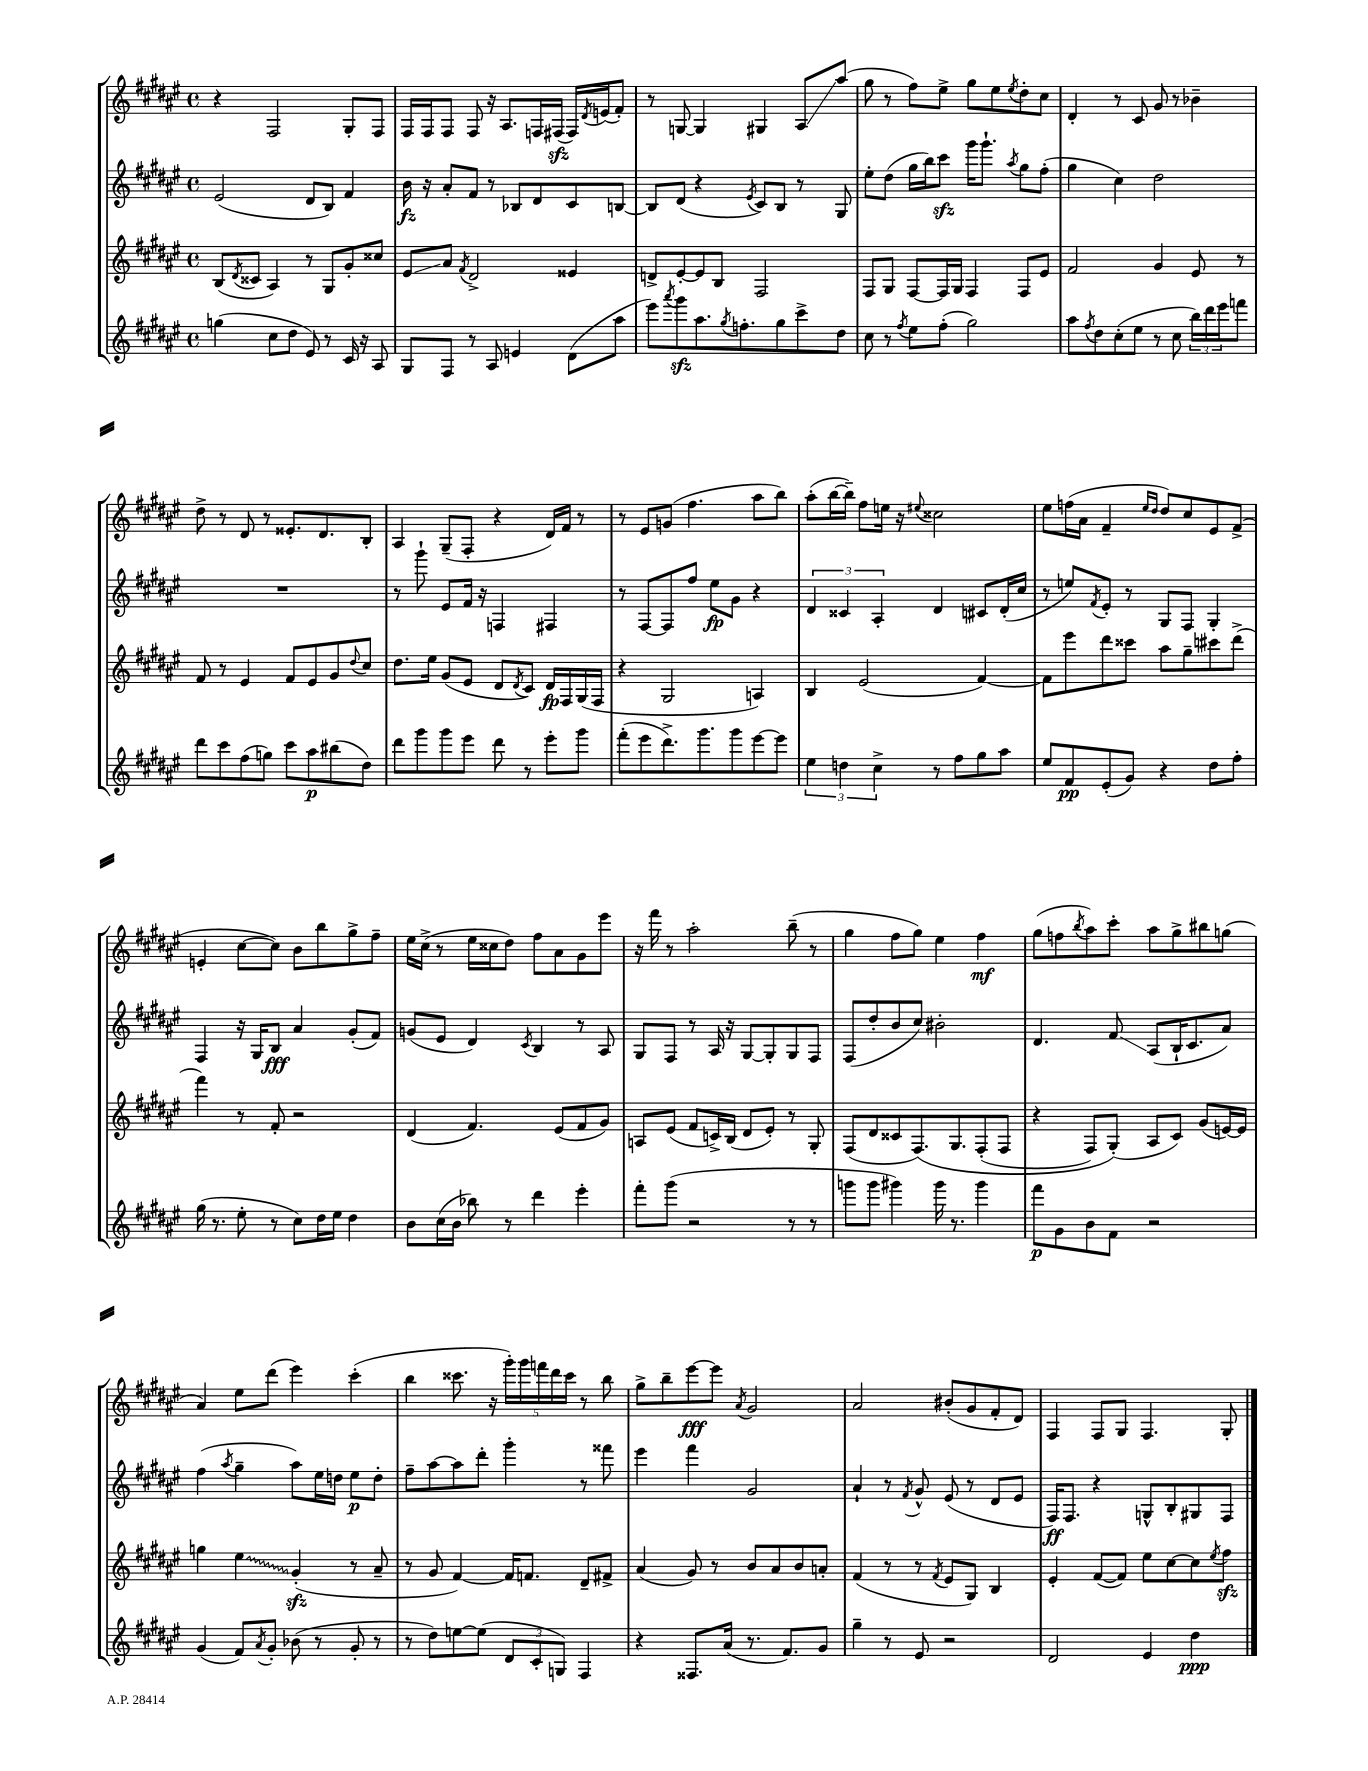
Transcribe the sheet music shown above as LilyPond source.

<<
\new StaffGroup <<
\new Staff = "s0" {
    \clef treble \key fis \major \defaultTimeSignature \time 4/4
    r4 fis2 gis8-. fis8 |
    fis16 fis16 fis8 fis8 r16 ais8. f16 fis16\sfz( fis16) \acciaccatura { dis'8 } e'16( fis'8-.) |
    r8 g8~ g4 gis4 ais8\glissando ais''8( |
    gis''8 r8 fis''8) eis''8-> gis''8 eis''8 \acciaccatura { eis''8 } dis''8-. cis''8 |
    dis'4-. r8 cis'8 gis'8 r8 bes'4-- |
    dis''8-> r8 dis'8 r8 eisis'8.-. dis'8. b8-. |
    ais4 gis8--( fis8-. r4 dis'16) fis'16 r8 |
    r8 eis'8 g'8( fis''4. ais''8 b''8) |
    ais''8-.( b''16~ b''16--) fis''8 e''16 r16 \appoggiatura { eis''8 } cisis''2 |
    eis''8 f''16( ais'16 fis'4-- \grace { eis''16 dis''16 } dis''8) cis''8 eis'8 fis'8->( |
    e'4-. cis''8~ cis''8) b'8 b''8 gis''8-> fis''8-- |
    eis''16 cis''16->( r8 eis''16 cisis''16 dis''8) fis''8 ais'8 gis'8 eis'''8 |
    r16 fis'''16 r8 ais''2-. b''8--( r8 |
    gis''4 fis''8 gis''8) eis''4 fis''4\mf |
    gis''8( f''8 \acciaccatura { b''8 } ais''8) cis'''8-. ais''8 gis''8-> bis''8 g''8( |
    ais'4) eis''8 dis'''8( eis'''4) cis'''4-.( |
    b''4 cisis'''8. r16 \tuplet 5/4 { gis'''16-.) gis'''16 f'''16 dis'''16 cisis'''16 } r8 b''8 |
    gis''8-> b''8-- eis'''8~\fff eis'''8 \acciaccatura { ais'8 } gis'2 |
    ais'2 bis'8-.( gis'8 fis'8-. dis'8) |
    fis4 fis8 gis8 fis4. gis8-. \bar "|." |
}
\new Staff = "s1" {
    \clef treble \key fis \major \defaultTimeSignature \time 4/4
    eis'2( dis'8 b8) fis'4 |
    b'16\fz r16 ais'8-. fis'8 r8 bes8 dis'8 cis'8 b8~ |
    b8 dis'8( r4 \acciaccatura { eis'8 } cis'8) b8 r8 gis8 |
    eis''8-. dis''8( gis''16 b''16) cis'''8\sfz gis'''16 gis'''8.-! \acciaccatura { ais''8 } gis''8 fis''8-.( |
    gis''4 cis''4) dis''2 |
    R1 |
    r8 gis'''8-! eis'8 fis'16 r16 f4 fis4 |
    r8 fis8~ fis8 fis''8 eis''8\fp gis'8 r4 |
    \tuplet 3/2 { dis'4 cisis'4 ais4-. } dis'4 cis'8 dis'16-.( cis''16 |
    r8 e''8) \acciaccatura { fis'8 } eis'8-. r8 gis8 fis8 gis4-. |
    fis4 r16 gis16 b8\fff ais'4 gis'8-.( fis'8) |
    g'8( eis'8 dis'4) \acciaccatura { cis'8 } b4 r8 ais8 |
    gis8 fis8 r8 ais16 r16 gis8~ gis8-. gis8 fis8 |
    fis8( dis''8-. b'8 cis''8) bis'2-. |
    dis'4. fis'8\glissando ais8( b16-! cis'8. ais'8) |
    fis''4( \acciaccatura { ais''8 } gis''4-- ais''8) eis''16 d''16 eis''8\p d''8-. |
    fis''8-- ais''8~ ais''8 dis'''8-. gis'''4-. r8 fisis'''8 |
    eis'''4 fis'''4 gis'2 |
    ais'4-! r8 \acciaccatura { fis'8 } gis'8-^ eis'8( r8 dis'8 eis'8 |
    fis16\ff) fis8. r4 g8-^ b8-. gis8 fis8 \bar "|." |
}
\new Staff = "s2" {
    \clef treble \key fis \major \defaultTimeSignature \time 4/4
    b8( \acciaccatura { dis'8 } cisis'8 ais4) r8 gis8 gis'8-. cisis''8 |
    eis'8\glissando ais'8 \acciaccatura { fis'8 } dis'2-> eisis'4 |
    d'8-> eis'8~-. eis'8 b8 fis2 |
    fis8 gis8 fis8~ fis16 gis16 fis4 fis8 eis'8 |
    fis'2 gis'4 eis'8 r8 |
    fis'8 r8 eis'4 fis'8 eis'8 gis'8 \appoggiatura { dis''8 } cis''8 |
    dis''8. eis''16 gis'8( eis'8 dis'8 \acciaccatura { dis'8 } cis'8) dis'16\fp fis16 gis16( fis16 |
    r4 gis2 a4) |
    b4 eis'2( fis'4~) |
    fis'8 eis'''8 dis'''8 cisis'''8 ais''8 gis''8-- cis'''8 dis'''8->( |
    fis'''4) r8 fis'8-. r2 |
    dis'4( fis'4.) eis'8( fis'8 gis'8) |
    a8 eis'8( fis'8 c'16->) b16( dis'8 eis'8-.) r8 gis8-. |
    fis8( dis'8 cisis'8 fis8.)\( gis8. fis8-.( fis8 |
    r4 fis8) gis8-.(\) ais8 cis'8) gis'8( e'16~) e'16 |
    g''4 \once \override Glissando.style = #'zigzag eis''4\glissando gis'4-.\sfz( r8 ais'8-- |
    r8 gis'8 fis'4~) fis'16 f'8. dis'8-- fis'8-> |
    ais'4( gis'8) r8 b'8 ais'8 b'8 a'8-. |
    fis'4( r8 r8 \acciaccatura { fis'8 } eis'8 gis8) b4 |
    eis'4-. fis'8~( fis'8) eis''8 cis''8~ cis''8 \acciaccatura { eis''8 } fis''8\sfz \bar "|." |
}
\new Staff = "s3" {
    \clef treble \key fis \major \defaultTimeSignature \time 4/4
    g''4( cis''8 dis''8 eis'8) r8 cis'16 r16 ais8 |
    gis8 fis8 r8 ais8 e'4 dis'8( ais''8 |
    eis'''8) \acciaccatura { ais'''8 } gis'''8\sfz ais''8. \acciaccatura { gis''8 } f''8.-. gis''8 cis'''8-> dis''8 |
    cis''8 r8 \acciaccatura { fis''8 } eis''8 fis''8-.( gis''2) |
    ais''8 \acciaccatura { fis''8 } dis''8 cis''8-.( eis''8 r8 cis''8 \tuplet 3/2 { b''16) dis'''16 eis'''16 } f'''8 |
    dis'''8 cis'''8 fis''8( g''8) cis'''8 ais''8\p bis''8( dis''8) |
    dis'''8 gis'''8 gis'''8 eis'''8 dis'''8 r8 eis'''8-. gis'''8 |
    fis'''8-.( eis'''8 dis'''8.->) gis'''8. gis'''8 eis'''8~ eis'''8 |
    \tuplet 3/2 { eis''4 d''4 cis''4-> } r8 fis''8 gis''8 ais''8 |
    eis''8 fis'8\pp eis'8-.( gis'8) r4 dis''8 fis''8-. |
    gis''16( r8. eis''8-. r8 cis''8) dis''16 eis''16 dis''4 |
    b'8 cis''16( b'16 bes''8) r8 dis'''4 eis'''4-. |
    fis'''8-. gis'''8( r2 r8 r8 |
    g'''8 g'''8 gis'''4) gis'''16 r8. gis'''4 |
    fis'''8\p gis'8 b'8 fis'8 r2 |
    gis'4( fis'8) \acciaccatura { ais'8 } gis'8-. bes'8( r8 gis'8-. r8 |
    r8 dis''8) e''8~ e''8( \tuplet 3/2 { dis'8 cis'8-. g8) } fis4 |
    r4 fisis8. ais'16( r8. fis'8.) gis'8 |
    gis''4-- r8 eis'8 r2 |
    dis'2 eis'4 dis''4\ppp \bar "|." |
}
>>
>>
\layout { \context { \Score \remove "Bar_number_engraver" } }
